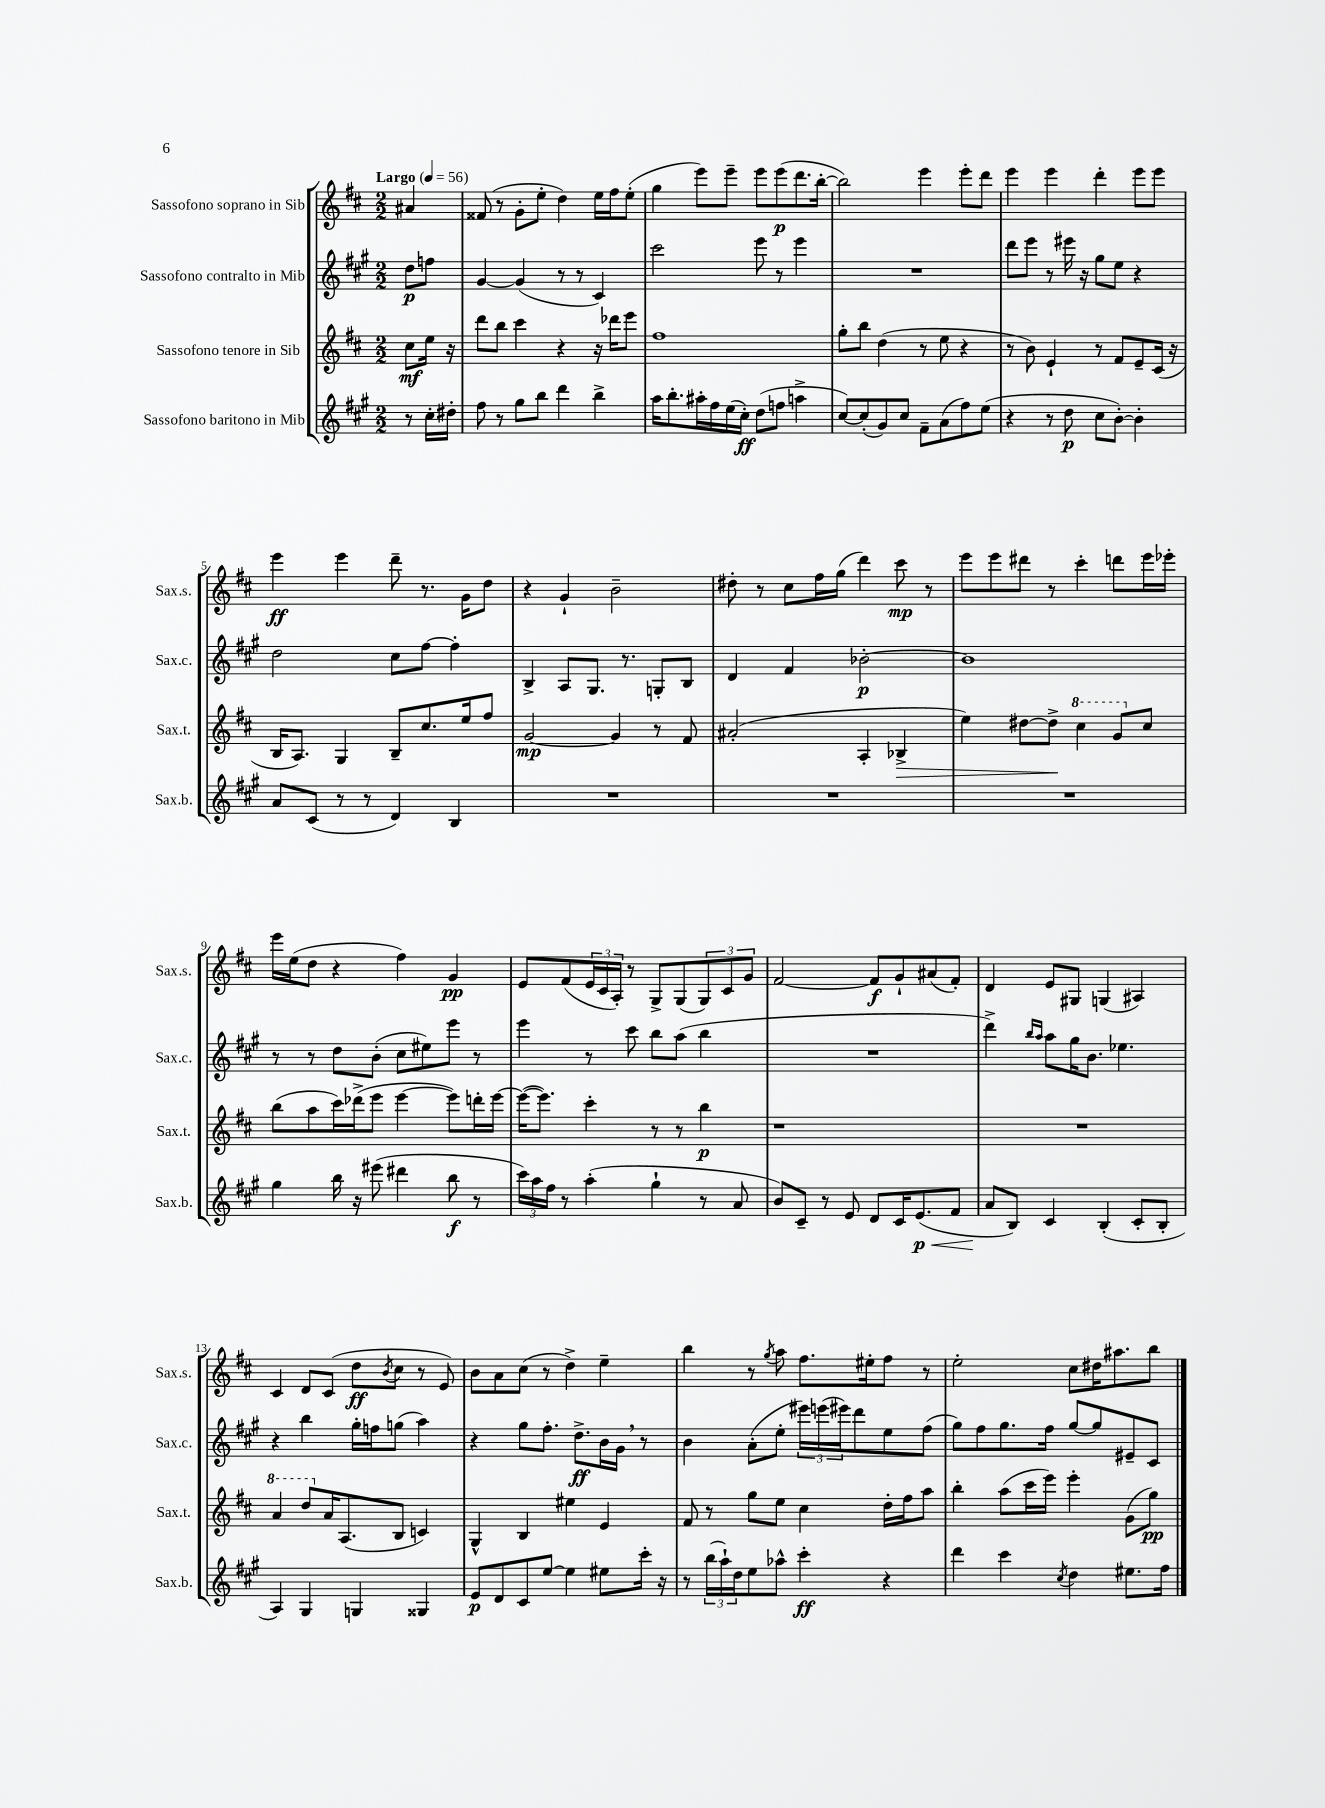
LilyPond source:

<<
\new StaffGroup <<
\new Staff = "s0" \with { instrumentName = "Sassofono soprano in Sib" shortInstrumentName = "Sax.s." } {
    \clef treble \key d \major \numericTimeSignature \time 2/2 \partial 4 \tempo "Largo" 4 = 56
    ais'4 |
    fisis'8( r8 g'8-. e''8-. d''4) e''16 fis''16 e''8-.( |
    g''4 e'''8) e'''8-- e'''8 e'''8\p( d'''8. b''16~-. |
    b''2) e'''4 e'''8-. d'''8 |
    e'''4 e'''4 d'''4-. e'''8 e'''8 |
    e'''4\ff e'''4 d'''8-- r8. g'16 d''8 |
    r4 g'4-! b'2-- |
    dis''8-. r8 cis''8 fis''16 g''16( d'''4) cis'''8\mp r8 |
    e'''8 e'''8 dis'''8 r8 cis'''4-. d'''8 e'''16 ees'''16-. |
    e'''16 e''16( d''8 r4 fis''4) g'4\pp |
    e'8 fis'8( \tuplet 3/2 { e'16 cis'16 a16-.) } r8 g8-> g8( \tuplet 3/2 { g8) cis'8 g'8 } |
    fis'2~ fis'8\f g'8-! ais'8( fis'8-.) |
    d'4 e'8 gis8 g4( ais4) |
    cis'4 d'8 cis'8( d''8\ff \acciaccatura { b'8 } cis''8 r8 e'8) |
    b'8 a'8 cis''8( r8 d''4->) e''4-- |
    b''4 r8 \acciaccatura { g''8 } a''8 fis''8. eis''16-. fis''8 r8 |
    e''2-. cis''8 dis''16 ais''8. b''8 \bar "|." |
}
\new Staff = "s1" \with { instrumentName = "Sassofono contralto in Mib" shortInstrumentName = "Sax.c." } {
    \clef treble \key a \major \numericTimeSignature \time 2/2 \partial 4
    d''8\p f''8 |
    gis'4~ gis'4( r8 r8 cis'4) |
    cis'''2 e'''8 r8 e'''4 |
    R1 |
    d'''8 e'''8 r8 eis'''16 r16 gis''8 e''8 r4 |
    d''2 cis''8 fis''8~ fis''4-. |
    b4-> a8 gis8. r8. g8-. b8 |
    d'4 fis'4 bes'2~-.\p |
    bes'1 |
    r8 r8 d''8 b'8-.( cis''8 eis''8) e'''8 r8 |
    e'''4 r8 cis'''8 b''8 a''8( b''4 |
    R1 |
    d'''4->) \grace { b''16 a''16 } a''8 gis''16 b'8. ees''4. |
    r4 b''4 gis''16-. f''16 g''8( a''4) |
    r4 gis''8 fis''8.-. d''8.->\ff b'16 gis'16 \breathe r8 |
    b'4 a'8-.( e''8-. \tuplet 3/2 { eis'''16) e'''16( eis'''16) } d'''8 e''8 fis''8( |
    gis''8) fis''8 gis''8. fis''16 gis''8~ gis''8 eis'8-- cis'8 \bar "|." |
}
\new Staff = "s2" \with { instrumentName = "Sassofono tenore in Sib" shortInstrumentName = "Sax.t." } {
    \clef treble \key d \major \numericTimeSignature \time 2/2 \partial 4
    cis''8\mf e''16 r16 |
    d'''8 b''8 cis'''4 r4 r16 des'''16 e'''8 |
    fis''1 |
    g''8-. b''8 d''4( r8 e''8 r4 |
    r8 b'8) e'4-! r8 fis'8 e'8-- cis'16( r16 |
    b16 a8.) g4 b8-- cis''8. e''16 fis''8 |
    g'2~\mp g'4 r8 fis'8 |
    ais'2-.( a4-. bes4->\> |
    e''4) dis''8~ dis''8->\! \ottava #1 cis'''4 g''8 \ottava #0 cis''8 |
    b''8( a''8 cis'''16) des'''16->( e'''8 e'''4~ e'''8) d'''16-. e'''16~ |
    e'''16~( e'''8.) cis'''4-. r8 r8 b''4\p |
    r1 |
    R1 |
    \ottava #1 a''4 d'''8 \ottava #0 a'16 a8.( b8 c'4) |
    g4-^ b4 eis''4 e'4 |
    fis'8 r8 g''8 e''8 cis''4 d''16-. fis''16 a''8 |
    b''4-. a''8( cis'''16 e'''16) e'''4-. g'8( g''8\pp) \bar "|." |
}
\new Staff = "s3" \with { instrumentName = "Sassofono baritono in Mib" shortInstrumentName = "Sax.b." } {
    \clef treble \key a \major \numericTimeSignature \time 2/2 \partial 4
    r8 cis''16-. dis''16-. |
    fis''8 r8 gis''8 b''8 d'''4 b''4-> |
    a''16 b''8.-. ais''16-. fis''16 e''16( cis''16-.\ff) d''8( f''8 a''4-> |
    cis''8~) cis''8-.( gis'8) cis''8 fis'8-- a'8( fis''8) e''8( |
    r4 r8 d''8\p cis''8 b'8~-.) b'4-. |
    a'8 cis'8( r8 r8 d'4) b4 |
    R1 |
    R1 |
    R1 |
    gis''4 b''16 r16 eis'''8( dis'''4 b''8\f r8 |
    \tuplet 3/2 { cis'''16) a''16 fis''16 } r8 a''4-.( gis''4-! r8 a'8 |
    b'8) cis'8-- r8 e'8 d'8 cis'16 e'8.\p\<( fis'8 |
    a'8\! b8) cis'4 b4-.( cis'8-. b8-. |
    a4) gis4 g4 gisis4 |
    e'8\p d'8 cis'8 e''8~ e''4 eis''8 cis'''16-. r16 |
    r8 \tuplet 3/2 { b''16( a''16-!) d''16 } e''8 aes''8-^ cis'''4-.\ff r4 |
    d'''4 cis'''4 \acciaccatura { cis''8 } d''4 eis''8. fis''16 \bar "|." |
}
>>
>>
